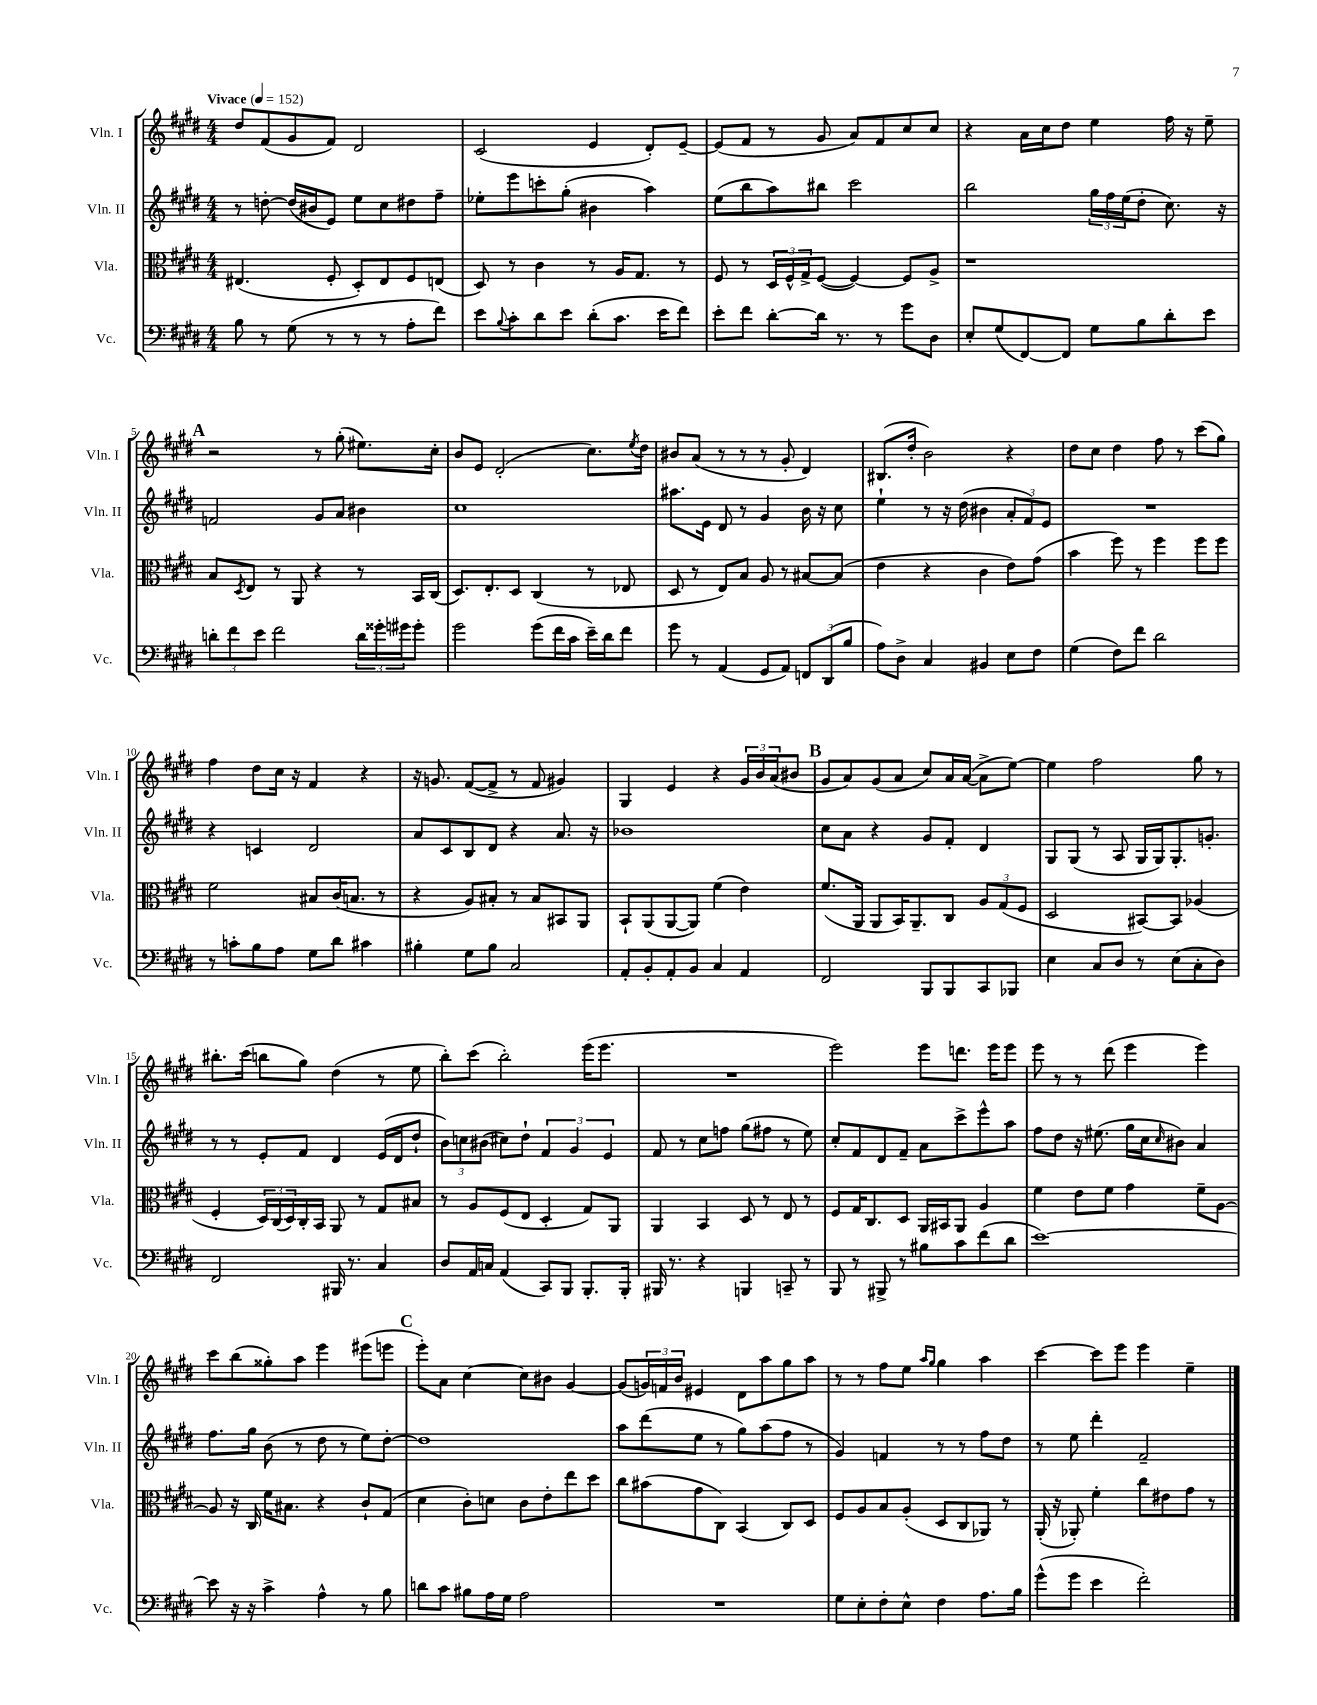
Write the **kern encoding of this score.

**kern	**kern	**kern	**kern
*staff4	*staff3	*staff2	*staff1
*clefF4	*clefC3	*clefG2	*clefG2
*k[f#c#g#d#]	*k[f#c#g#d#]	*k[f#c#g#d#]	*k[f#c#g#d#]
*M4/4	*M4/4	*M4/4	*M4/4
*MM152	*MM152	*MM152	*MM152
8B	(4.E#	8r	8dd#
8r	.	[8dd'	(8f#
(8G#	.	(16dd]	8g#
.	.	16b#	.
8r	8F#'	8e)	8f#)
8r	8D#')	8ee	2d#
8r	8E#	8cc#	.
8A'	8F#	8dd#	.
8f#)	(8E	8ff#~	.
=	=	=	=
8e	8D#)	8ee-'	(2c#
8qqB	.	.	.
8c#'	8r	8eee	.
8d#	4c#	8ccc'	.
8e	.	(8gg#'	.
(8d#'	8r	4b#	4e
8.c#	16A	.	.
.	8.G#	.	.
.	.	4aa)	8d#')
16e	.	.	.
8f#)	8r	.	[8e~
=	=	=	=
8e'	8F#	(8ee	(8e]
8f#	8r	8bb	8f#
[8d#'	24D#	8aa)	8r
.	24F#^^	.	.
.	24G#^	.	.
16d#]	([8F#	8bb#	8g#
8.r	.	.	.
.	4F#_)	2ccc#	8a)
8r	.	.	8f#
8g#	8F#]	.	8cc#
8D#	8A^	.	8cc#
=	=	=	=
8E'	1r	2bb	4r
(8G#	.	.	.
[8FF#)	.	.	16a
.	.	.	16cc#
8FF#]	.	.	8dd#
8G#	.	24gg#	4ee
.	.	24ff#	.
.	.	(24ee	.
8B	.	8dd#'	.
8d#'	.	8.cc#)	16ff#
.	.	.	16r
8e	.	.	8ee~
.	.	16r	.
=	=	=	=
12d'	8B	2f	2r
12f#	.	.	.
.	8qD#	.	.
.	8E	.	.
12e	.	.	.
2f#	8r	.	.
.	8AA	.	.
.	4r	8g#	8r
.	.	8a	(8gg#'
24d	8r	4b#	8.ee#)
24g##'	.	.	.
24g#	.	.	.
8g#'	16BB	.	.
.	(16C#	.	16cc#'
=	=	=	=
2g#	8.D#)	1cc#	8b
.	.	.	8e
.	8.E'	.	.
.	.	.	(2d#'
.	8D#	.	.
(8g#	(4C#	.	.
16f#	.	.	.
16c#	.	.	.
16e~)	8r	.	8.cc#)
16d#	.	.	.
8f#	8E-	.	.
.	.	.	8qee
.	.	.	16dd#
=	=	=	=
8g#	8D#	8.aa#	8b#
8r	8r	.	(8a
.	.	16e	.
(4AA	8E)	8d#	8r
.	8B	8r	8r
8GG#	8A	4g#	8r
8AA)	8r	.	8g#'
12FF	[8B#	16b	4d#)
.	.	16r	.
(12DD#	.	.	.
.	(8B#]	8cc#	.
12B	.	.	.
=	=	=	=
8A)	4e	4ee`	(8.B#
8D#^	.	.	.
.	.	.	16dd#'
4C#	4r	8r	2b)
.	.	16r	.
.	.	(16dd#	.
4BB#	4c#	4b#	.
8E	8e)	12a'	4r
.	.	12f#)	.
8F#	(8g#	.	.
.	.	12e	.
=	=	=	=
(4G#	4b	1r	8dd#
.	.	.	8cc#
8F#)	8ff#)	.	4dd#
8f#	8r	.	.
2d#	4ff#	.	8ff#
.	.	.	8r
.	8ff#	.	(8ccc#
.	8ff#	.	8gg#)
=	=	=	=
8r	2f#	4r	4ff#
8c'	.	.	.
8B	.	4c	8dd#
8A	.	.	16cc#
.	.	.	16r
8G#	8B#	2d#	4f#
8d#	(16c#	.	.
.	8.B	.	.
4c#	.	.	4r
.	8r	.	.
=	=	=	=
4B#'	4r	8a	16r
.	.	.	8.g
.	.	8c#	.
8G#	8A)	8B	([8f#
8B#	8B#'	8d#	8f#^]
2C#	8r	4r	8r
.	8B#	.	8f#
.	8BB#	8.a	4g#)
.	8AA	.	.
.	.	16r	.
=	=	=	=
8AA'	8BB`	1b-	4G#
8BB'	(8AA	.	.
8AA'	[8AA	.	4e
8BB	8AA])	.	.
4C#	(4f#	.	4r
4AA	4e)	.	24g#
.	.	.	24b
.	.	.	(24a
.	.	.	8b#
=	=	=	=
2FF#	(8.f#	8cc#	8g#
.	.	8a	8a)
.	16AA	.	.
.	8AA	4r	(8g#
.	16BB)	.	8a
.	8.AA~	.	.
8BBB	.	8g#	8cc#)
8BBB	8C#	8f#'	16a
.	.	.	([16a
8CC#	12A	4d#	8a^]
.	(12G#	.	.
8BBB-	.	.	[8ee)
.	12F#	.	.
=	=	=	=
4E	2D#	8G#	4ee]
.	.	(8G#	.
8C#	.	8r	2ff#
8D#	.	8A	.
8r	[8BB#)	16G#	.
.	.	16G#)	.
(8E	8BB#]	8.G#'	.
8C#'	(4A-	.	8gg#
.	.	8.g'	.
8D#)	.	.	8r
=	=	=	=
2FF#	4F#'	8r	8.bb#'
.	.	8r	.
.	.	.	(16ccc#
.	24D#)	8e'	8bb
.	(24C#	.	.
.	24D#)	.	.
.	16C#'	8f#	8gg#)
.	16BB	.	.
16BBB#	8AA	4d#	(4dd#
8.r	.	.	.
.	8r	.	.
4C#	8G#	(16e	8r
.	.	16d#	.
.	8B#	8dd#`	8ee
=	=	=	=
8D#	8r	12b)	8bb')
.	.	12cc	.
16AA	8A	.	(8ccc#
.	.	(12b#	.
16C	.	.	.
(4AA	(8F#	8cc#)	2bb')
.	8E	8dd#`	.
8CC#)	4D#'	6f#	.
8BBB	.	.	.
.	.	6g#	.
8.BBB'	8G#)	.	(16eee
.	.	.	8.eee
.	.	6e	.
.	8AA	.	.
16BBB'	.	.	.
=	=	=	=
16BBB#	4AA	8f#	1r
8.r	.	.	.
.	.	8r	.
4r	4BB	8cc#	.
.	.	8ff	.
4BBB	8D#	(8gg#	.
.	8r	8ff#	.
8CC~	8E	8r	.
8r	8r	8ee)	.
=	=	=	=
8BBB	8F#	8cc#'	2eee)
8r	16G#	8f#	.
.	8.C#	.	.
8BBB#^	.	8d#	.
8r	8D#	8f#~	.
8B#	16AA	8a	8eee
.	16BB#	.	.
8c#	8AA	8ccc#^	8.ddd
(8f#	4A	8eee^^	.
.	.	.	16eee
8d#	.	8aa	8eee
=	=	=	=
[1e)	4f#	8ff#	8eee
.	.	8dd#	8r
.	8e	16r	8r
.	.	(8.ee#	.
.	8f#	.	(8ddd#
.	4g#	16gg#	4eee
.	.	16cc#	.
.	.	16qqcc#	.
.	.	8b#)	.
.	8f#~	4a	4eee)
.	[8A	.	.
=	=	=	=
8e]	8A]	8.ff#	8ccc#
16r	16r	.	(8bb
16r	16C#	16gg#	.
4c#^	16f#	(8b	8gg##')
.	8.B#	.	.
.	.	8r	8aa
4A^^	4r	8dd#	4eee
.	.	8r	.
8r	8c#`	8ee)	(8eee#
8B	(8G#	[8dd#'	8eee
=	=	=	=
8d	4d#	1dd#]	8eee')
8c#	.	.	8a
8B#	8c#')	.	[4cc#
16A	8d	.	.
16G#	.	.	.
2A	8c#	.	8cc#]
.	8e'	.	8b#
.	8ee	.	[4g#
.	8dd#	.	.
=	=	=	=
1r	8cc#	8aa	(8g#]
.	(8b#	(8ddd#	24g)
.	.	.	24f
.	.	.	24b
.	8g#	8ee	4e#
.	8C#)	8r	.
.	(4BB	8gg#)	8d#
.	.	(8aa	8aa
.	8C#)	8ff#	8gg#
.	8D#	8r	8aa
=	=	=	=
8G#	8F#	4g#)	8r
8E'	8A	.	8r
8F#'	8B	4f	8ff#
8E^^	(8A'	.	8ee
.	.	.	16qqaa
.	.	.	16qqgg#
4F#	8D#	8r	4gg#
.	8C#	8r	.
8.A	8AA-)	8ff#	4aa
.	8r	8dd#	.
16B	.	.	.
=	=	=	=
(8g#^^	(16AA'	8r	[4ccc#
.	16r	.	.
8g#	8AA-')	8ee	.
4e	4f#'	4ddd#'	8ccc#]
.	.	.	8eee
2f#')	8cc#	2f#~	4eee
.	8e#	.	.
.	8g#	.	4ee~
.	8r	.	.
==	==	==	==
*-	*-	*-	*-
